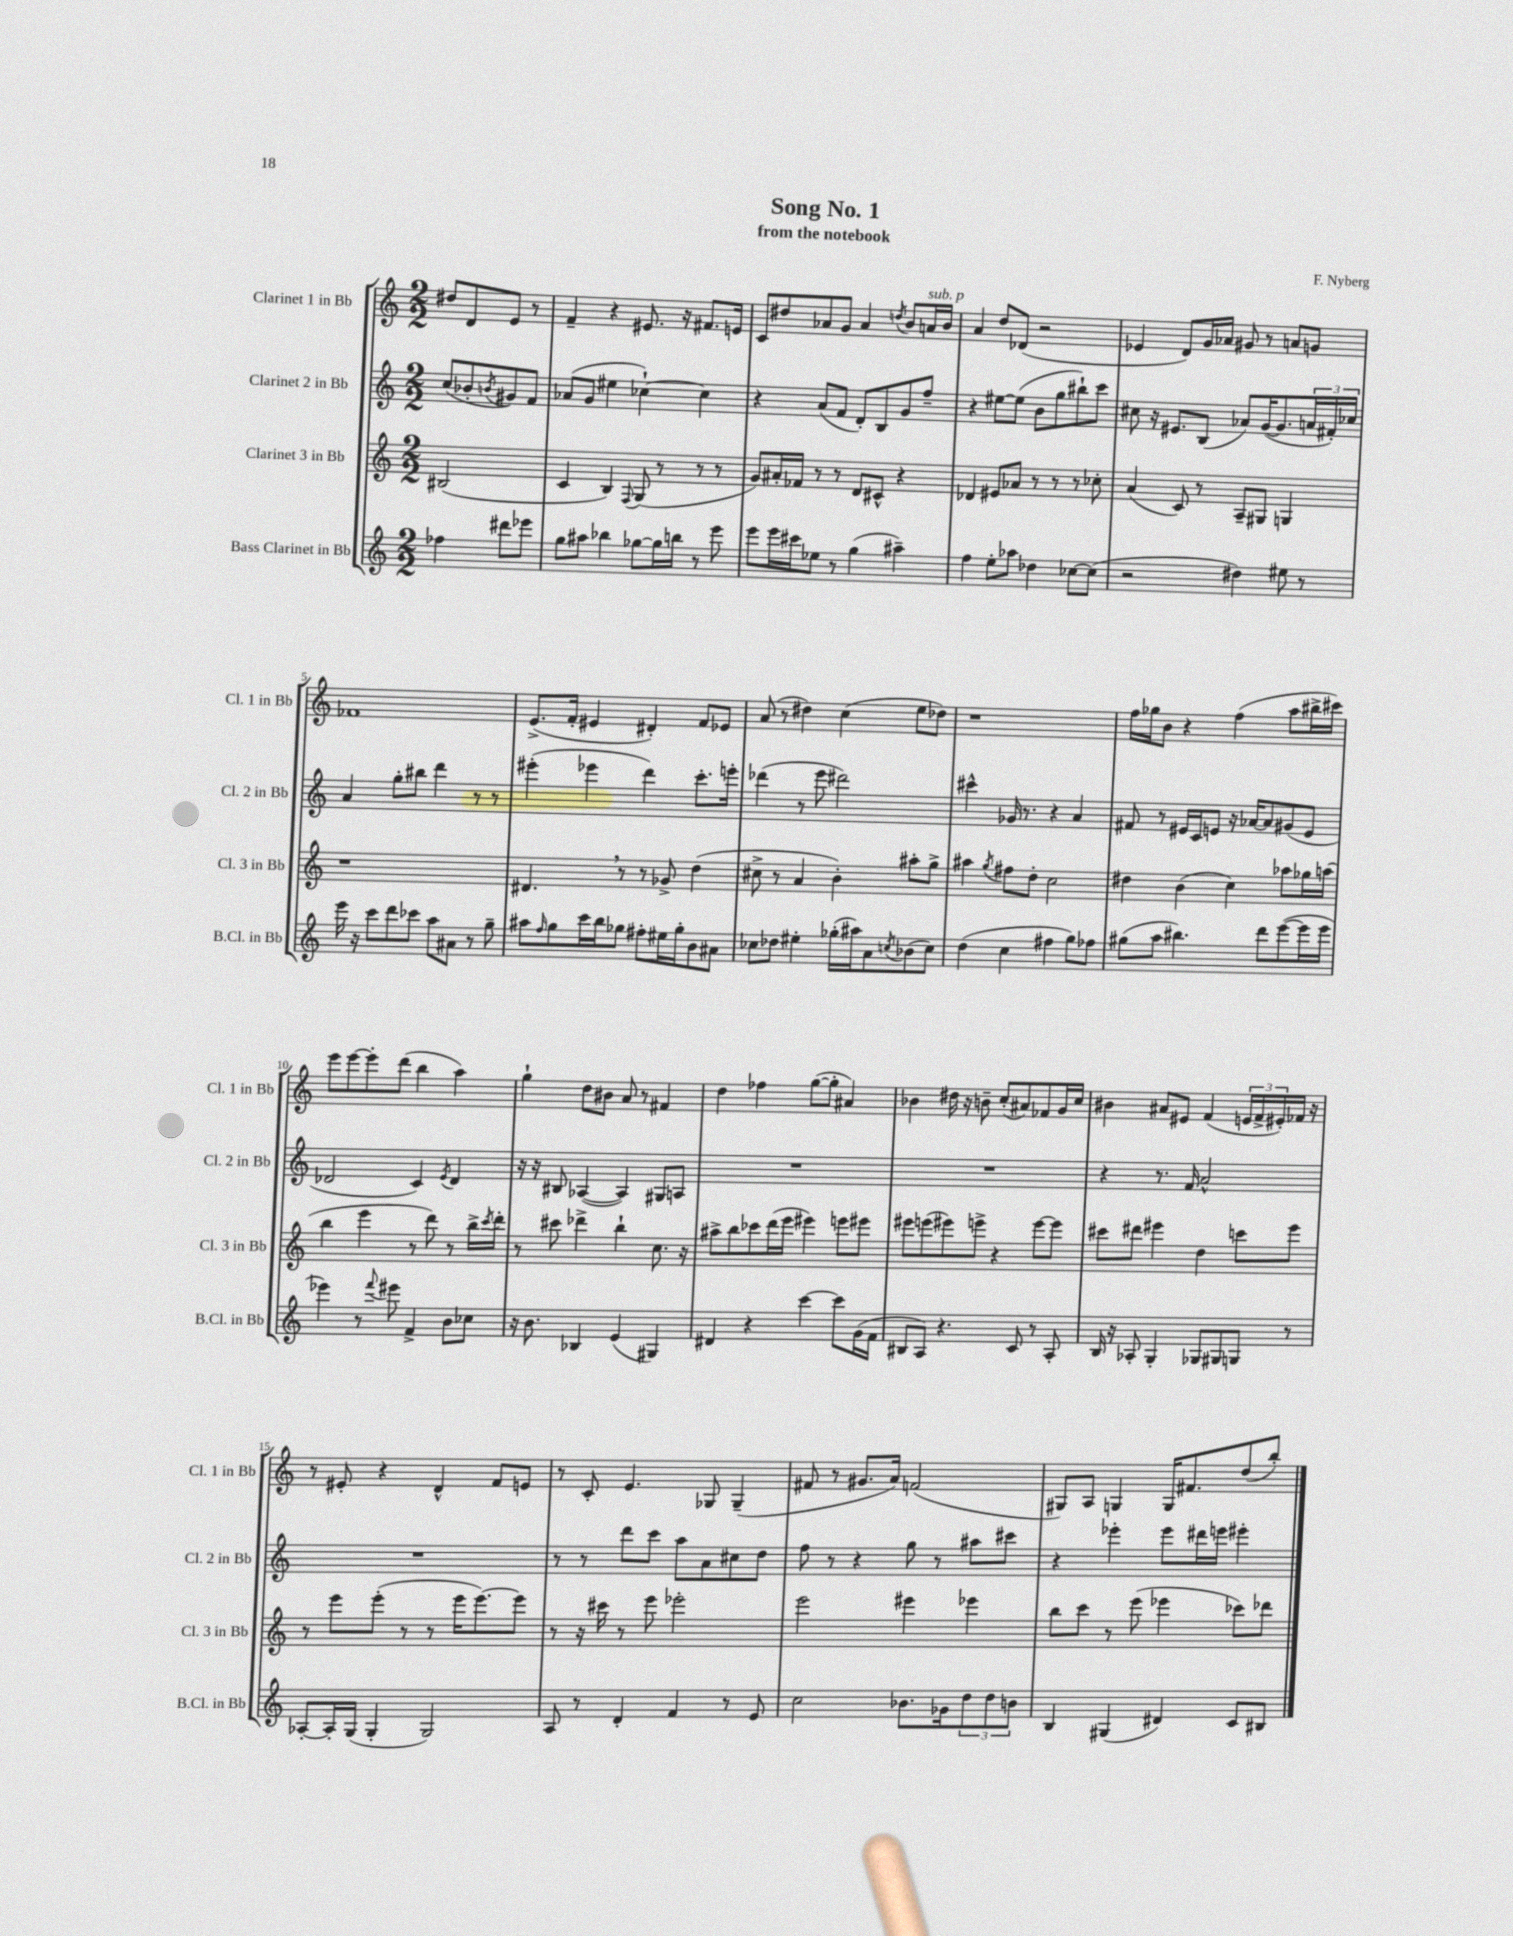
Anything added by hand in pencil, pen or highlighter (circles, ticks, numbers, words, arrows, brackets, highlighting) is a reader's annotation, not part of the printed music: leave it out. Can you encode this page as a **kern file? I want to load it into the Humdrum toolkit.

**kern	**kern	**kern	**kern
*staff4	*staff3	*staff2	*staff1
*clefG2	*clefG2	*clefG2	*clefG2
*k[]	*k[]	*k[]	*k[]
*M2/2	*M2/2	*M2/2	*M2/2
4ff-	(2B#	(8cc	8dd#
.	.	8b-'	8d
.	.	8qb	.
8ddd#	.	8g#)	8e
8eee-	.	8f	8r
=	=	=	=
8gg	4c	(8a-	4f~
8aa#	.	8g	.
4bb-	4B)	4ee#	4r
.	8qqF	.	.
[8gg-	(8G	[4cc-`)	8.e#
16gg-]	8r	.	.
16bb	.	.	16r
8r	8r	4cc-]	8.f#
8eee	8r	.	.
.	.	.	16e
=	=	=	=
8eee	8g)	4r	8c
16eee	16a#'	.	8dd#
16ccc#	16f-	.	.
8ee-	8r	(8a	8a-
8r	8r	8f	8g
(4gg	8d	8d')	4a-
.	8c#^^	8B	.
.	.	.	8qdd
4aa#~)	4r	8g	8b
.	.	8ff~	16a
.	.	.	16b
=	=	=	=
4ff	4d-	4r	4a
8ee'	8e#	[8ee#	8dd
8aa-	8a-	(8ee#]	(8d-
4dd-	8r	8b	2r
.	8r	8gg	.
[8cc-	8r	8bb#`)	.
(8cc-]	8cc-'	8ccc	.
=	=	=	=
2r	(4a	8cc#	4e-
.	.	16r	.
.	.	8.e#	.
.	8c)	.	8d)
.	8r	(8B	16g
.	.	.	16a-
4dd#)	8A~	8a-)	8g#
.	8G#	([16g	8r
.	.	8.g]	.
8ee#	4G	.	8a
8r	.	24a	8g
.	.	24f#')	.
.	.	24cc-	.
=	=	=	=
16eee	1r	4a	1f-
16r	.	.	.
8ccc	.	.	.
8ddd	.	8gg'	.
8ccc-	.	8bb#	.
8aa	.	4ddd	.
8a#	.	.	.
8r	.	8r	.
8gg~	.	8r	.
=	=	=	=
8aa#	4.d#	(4eee#'	(8.e^
16qqff	.	.	.
8gg	.	.	.
.	.	.	16f'
16ccc	.	4eee-	4e#
16bb	.	.	.
8gg-	8r	.	.
8ff#'	8r	4ddd)	4d#')
16ee#	8g-^	.	.
16gg-'	.	.	.
8b	(4dd	8.ccc'	8f
8a#	.	.	8e-
.	.	16eee'	.
=	=	=	=
8cc-	8cc#^	(4ddd-	(8a
8dd-	8r	.	8r
4ee#'	4a	8r	4dd#)
.	.	8eee	.
(16gg-'	4b')	2ddd#)	(4cc
16aa#)	.	.	.
8a	.	.	.
8qcc	.	.	.
(8b-	8aa#'	.	8ee
8cc)	8gg^	.	8dd-)
=	=	=	=
(4dd	4aa#	4ccc#^^	1r
.	8qgg	.	.
4cc	8ff#	16g-	.
.	.	8.r	.
.	8dd'	.	.
4ff#	2cc	4r	.
8gg)	.	4a	.
8ff-	.	.	.
=	=	=	=
(8gg#	4dd#	8f#	16ff
.	.	.	16gg-
8aa	.	8r	8b
4.bb#)	(4b	16e#	4r
.	.	16c	.
.	.	8e	.
.	4cc)	16r	(4ff
.	.	[16a-	.
8ddd	.	8a-]	.
([8eee	8aa-	(8g#	8aa
16eee]	16gg-	8e	16bb#^
16eee	(16aa	.	16ccc#)
=	=	=	=
4eee-)	4bb	2d-	8eee
.	.	.	[8eee
8r	4eee	.	8eee']
8qqfff	.	.	.
8eee#	.	.	(8ddd
4f^	8r	4c)	4bb
.	8ddd)	.	.
.	.	8qe	.
8b	8r	4d-	4aa)
8cc-	16bb^	.	.
.	8qccc	.	.
.	16ddd'	.	.
=	=	=	=
16r	8r	16r	4gg`
8.b	.	16r	.
.	8ccc#	8B#	.
4B-	4ddd-^	([4A-	8dd
.	.	.	8b#
(4e	4bb`	4A-])	8a
.	.	.	8r
4G#)	8.cc	8G#	4f#
.	.	8A	.
.	16r	.	.
=	=	=	=
4d#	8aa#^	1r	4dd
.	8bb	.	.
4r	8ccc-	.	4ff-
.	(16ddd	.	.
.	16eee	.	.
[4ccc	4eee#)	.	([8gg
.	.	.	8gg']
8ccc]	8eee	.	4a#)
(16g	8eee#	.	.
16f	.	.	.
=	=	=	=
8B#	8eee#	1r	4b-
8A)	(8eee	.	.
4.r	8eee#)	.	16dd#
.	.	.	16r
.	8eee^	.	8b~
.	4r	.	(8cc'
8c	.	.	8a#)
8r	[8eee	.	8f-
8A'	8eee]	.	16g
.	.	.	16cc
=	=	=	=
16B	8ccc#	4r	4b#
16r	.	.	.
8A-'	8ddd#	.	.
4G'	4eee#	8.r	8a#
.	.	.	8e#
.	.	16f	.
8G-	4dd	2a^^	(4f
8G#	.	.	.
8G	8ccc	.	24e
.	.	.	24f^
.	.	.	24e#')
8r	8eee#	.	16f-
.	.	.	16r
=	=	=	=
[8A-'	8r	1r	8r
16A-']	8eee	.	8e#'
(16G	.	.	.
4G'	(8eee'	.	4r
.	8r	.	.
2G)	8r	.	4d^^
.	16eee	.	.
.	[8.eee)	.	.
.	.	.	8f
.	8eee]	.	8e
=	=	=	=
8A	8r	8r	8r
8r	16r	8r	8c'
.	16ccc#	.	.
4d'	8r	8ddd	4.e
.	8eee	8ccc	.
4f	2eee-'	8aa	.
.	.	8a	8G-
8r	.	8cc#	(4G-~
8e	.	8dd	.
=	=	=	=
2cc	2eee	8ff	8f#
.	.	8r	8r
.	.	4r	8.g#
.	.	.	16a)
8.b-	4eee#	8gg	(2f
.	.	8r	.
16g-	.	.	.
12dd	4eee-	8aa#	.
12dd	.	.	.
.	.	8ccc#	.
12b	.	.	.
=	=	=	=
4B	8bb	4r	8G#)
.	8ccc	.	8A
(4G#	8r	4eee-'	4G
.	(8eee	.	.
4d#)	4eee-	8eee-	16G
.	.	.	8.f#
.	.	16ddd#	.
.	.	16eee	.
8c	8ccc-)	4eee#'	(8dd
8B#	8ddd-	.	8bb')
==	==	==	==
*-	*-	*-	*-
